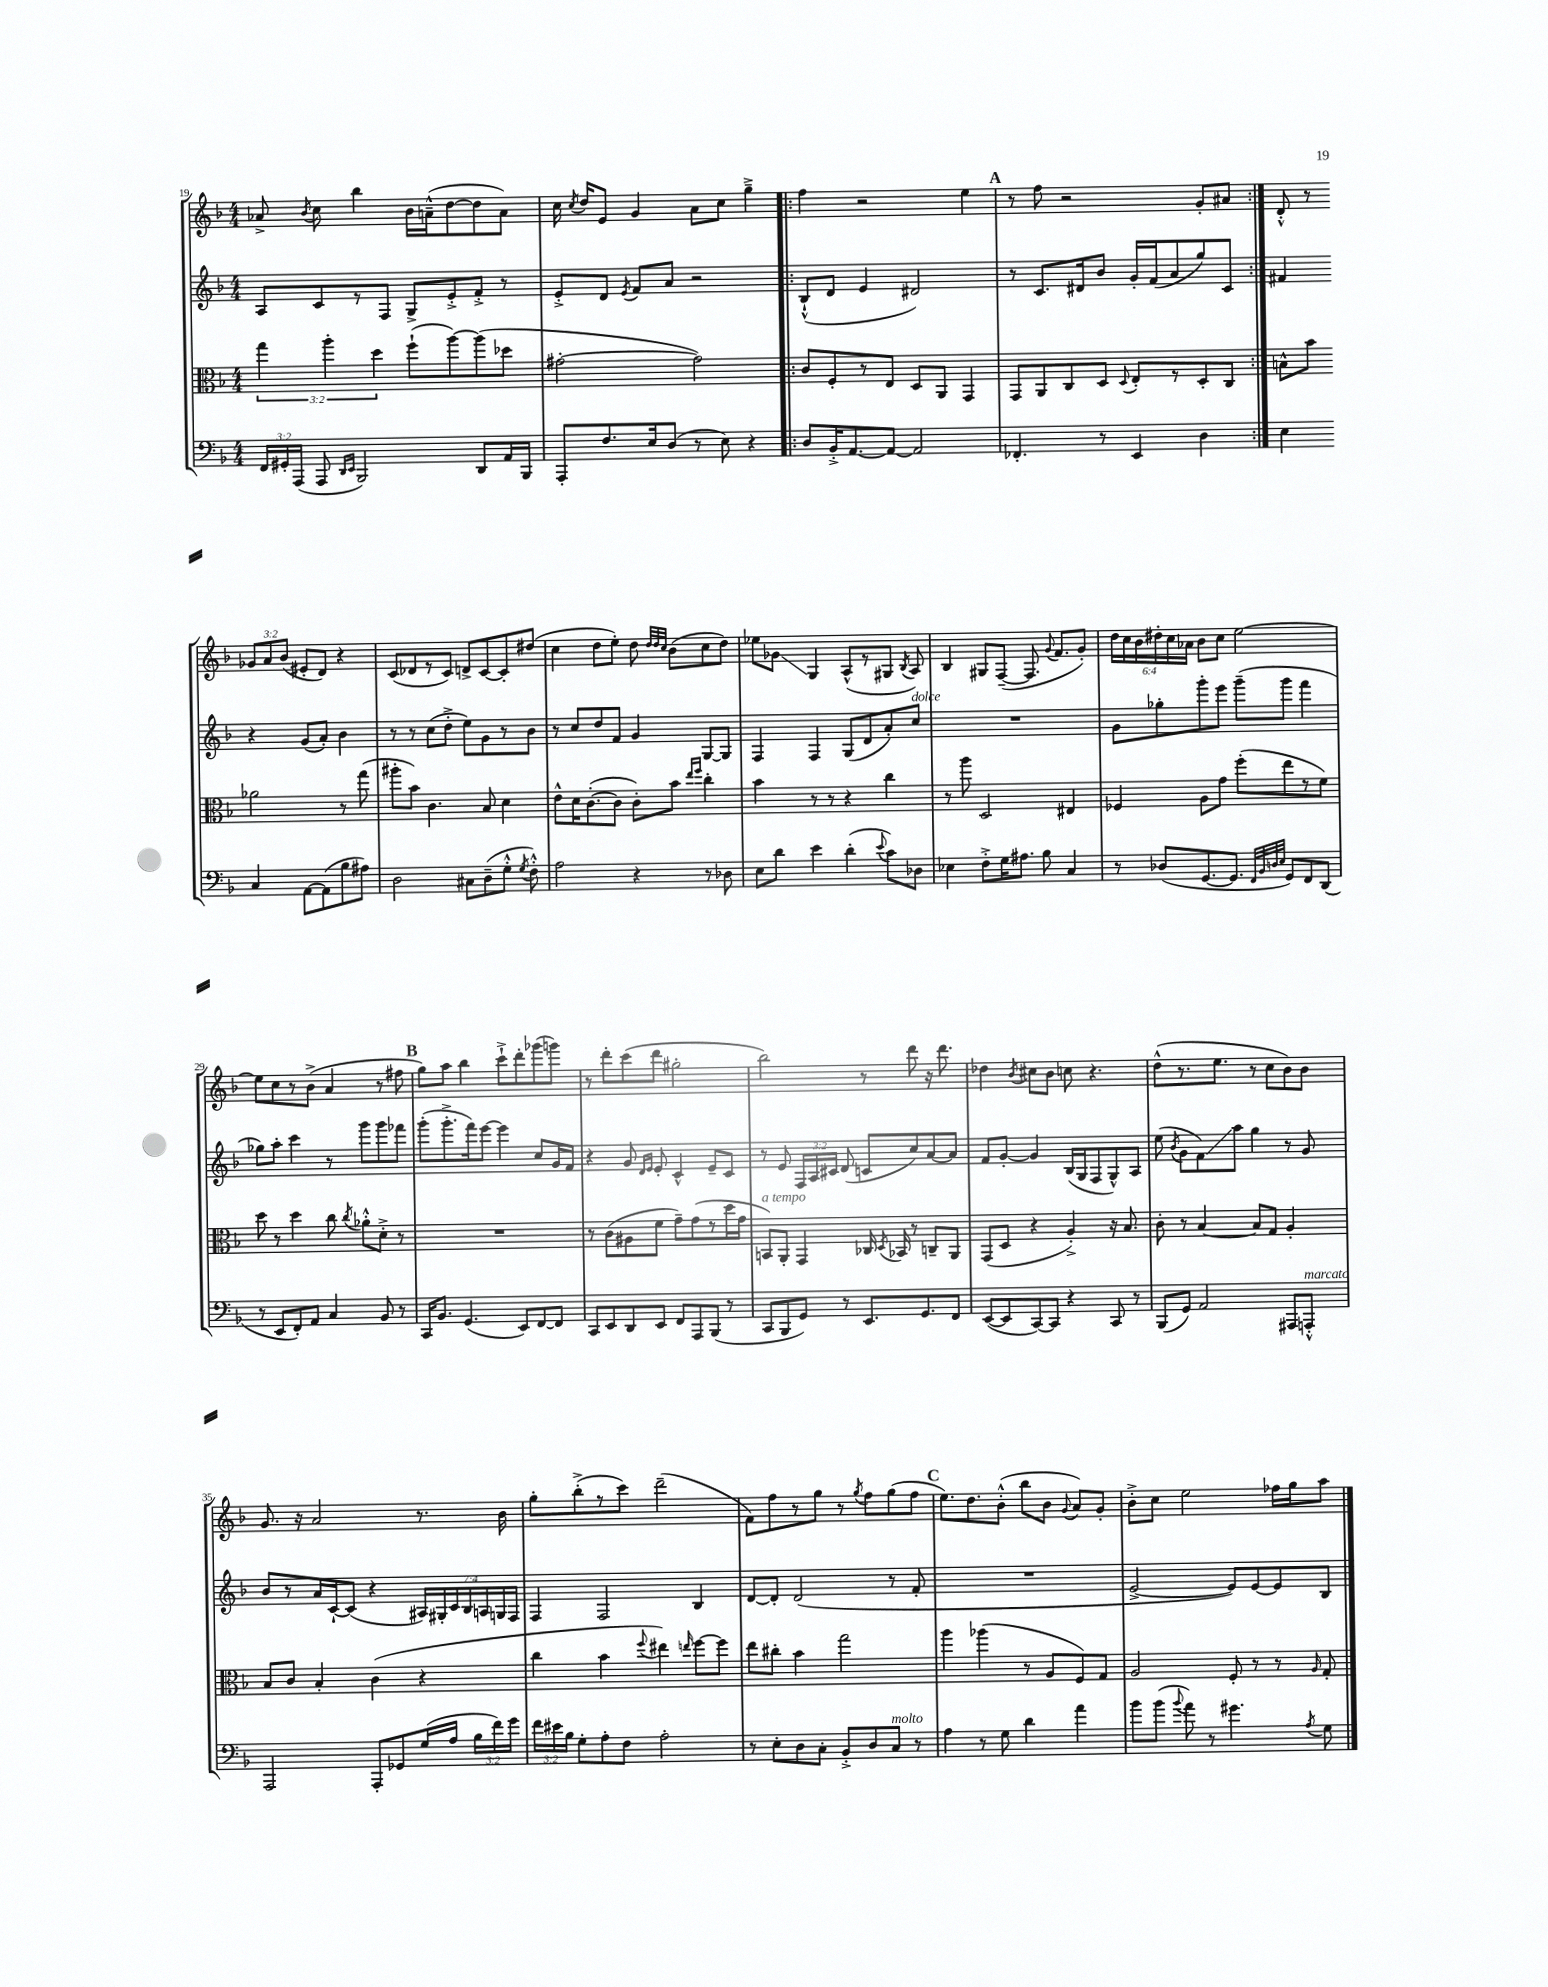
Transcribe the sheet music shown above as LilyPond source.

<<
\new StaffGroup <<
\new Staff = "s0" {
    \clef treble \key f \major \numericTimeSignature \time 4/4 \override Staff.TupletNumber.text = #tuplet-number::calc-fraction-text
    \autoBeamOff aes'8-> \acciaccatura { bes'8 } c''8 bes''4 bes'16[ a'16---^( d''8~ d''8 a'8]) |
    c''16 \acciaccatura { c''8 } d''16[ e'8] g'4 a'8[ c''8] g''4---> |
    \repeat volta 2 { f''4 r2 e''4 |
    \mark \markup { \bold "A" } r8 f''8 r2 g'8[-. ais'8] | }
    d'8-.-^ r8 \tuplet 3/2 { ges'8[ a'8 bes'8]( } eis'8[-. d'8]) r4 |
    c'8[( des'8 r8 c'8]) d'8[-> c'8~ c'8-. dis''8]( |
    c''4 d''8[ e''8]-.) d''8 \grace { d''32[ d''32 c''32] } bes'8[( c''8 d''8]) |
    ees''8[ ges'8]\glissando g4 a8[-^( r8 gis8] \acciaccatura { bes8 } a8) |
    bes4 gis8[ f8]~--( f8. \appoggiatura { g'8 } f'8.[ g'8]-.) |
    \tuplet 6/4 { d''16[ c''16 bes'16 dis''16-. c''16 aes'16] } bes'8[ c''8] e''2~ |
    e''8[ c''8 r8 bes'8]->( a'4 r8 fis''8 |
    \mark \markup { \bold "B" } g''8[) a''8] bes''4 c'''8[-!-> d'''8-. ges'''8( g'''8]) |
    r8 d'''8[-. c'''8( d'''8] gis''2-. |
    bes''2) r8 d'''8 r16 d'''8. |
    des''4 \acciaccatura { bes'8 } cis''8[ bes'8] c''8 r4. |
    d''8[-^( r8. e''8.] r8 c''8[ bes'8) bes'8] |
    g'8. r16 a'2 r8. bes'16 |
    g''8[-. bes''8-.->( r8 c'''8]) d'''2--( |
    f'8[) f''8 r8 g''8] r8 \acciaccatura { g''8 } f''8[ g''8( f''8] |
    \mark \markup { \bold "C" } e''8.[) d''8. bes'8]-.-^( bes''8[ bes'8] \appoggiatura { g'8 } a'8[) g'8]-. |
    bes'8[-.-> c''8] e''2 fes''16[ g''16 a''8] \bar "|." |
}
\new Staff = "s1" {
    \clef treble \key f \major \numericTimeSignature \time 4/4 \override Staff.TupletNumber.text = #tuplet-number::calc-fraction-text
    \autoBeamOff a8[ c'8 r8 f8] g8[-> e'8-.-> f'8]-.-> r8 |
    e'8[-.-> d'8] \acciaccatura { e'8 } f'8[ a'8] r2 |
    \repeat volta 2 { bes8[-!-^( d'8] e'4 dis'2) |
    \mark \markup { \bold "A" } r8 c'8.[ dis'16 bes'8] g'16[-. f'16( a'8 g''8) c'8] | }
    fis'4 r4 g'8[( a'8]-.) bes'4 |
    r8 r8 c''8[( d''8]-.-> e''8[) g'8 r8 bes'8] |
    r8 c''8[ d''8 f'8] g'4 g8[~ g8] |
    f4 f4 g8[( d'8 a'8-.) c''8]^\markup { \italic "dolce" } |
    R1 |
    g'8[ ges''8-. g'''8-. e'''8] g'''8[--( g'''8] f'''4 |
    ges''8[) a''8]-. c'''4 r8 g'''8[ g'''8 fes'''8] |
    \mark \markup { \bold "B" } g'''8[-.( g'''8.-.-> f'''16) e'''8]~ e'''4 c''8[ g'16 f'16] |
    r4 g'8 \grace { d'16[ e'16] } e'8-. c'4-^ e'8[-- c'8] |
    r8 e'8 \tuplet 3/2 { f16[ a16 cis'16] } d'8( c'8[ c''8) a'8~ a'8] |
    f'8[ g'8]~-. g'4 bes16[( g16 f8 g8-^) a8] |
    e''8( \acciaccatura { bes'8 } g'8[ f'8\glissando) a''8] g''4 r8 g'8 |
    bes'8[ r8 a'16 c'16~-! c'8]( r4 \tuplet 7/4 { ais16[) gis16-. c'16 bes16 a16 g16 f16] } |
    f4 f2 bes4 |
    d'8[~ d'8]-. d'2( r8 f'8-. |
    \mark \markup { \bold "C" } R1 |
    e'2~-> e'8[) e'8~ e'8 bes8] \bar "|." |
}
\new Staff = "s2" {
    \clef alto \key f \major \numericTimeSignature \time 4/4 \override Staff.TupletNumber.text = #tuplet-number::calc-fraction-text
    \autoBeamOff \tuplet 3/2 { g''4 a''4-. d''4 } f''8[-!( a''8~) a''8( des''8] |
    gis'2~-. gis'2) |
    \repeat volta 2 { c'8[ f8-. r8 e8] d8[ a,8] g,4 |
    \mark \markup { \bold "A" } g,8[ a,8 c8 d8] \appoggiatura { d8 } e8[-. r8 d8-. c8] | }
    b8[-^ bes'8] aes'2 r8 g''8( |
    ais''8[-. bes'8]) c'4. bes8 d'4 |
    e'8[-^ d'16 c'8.~-.( c'8] c'8[-.) bes'8] \grace { e''16[ f''16] } c''4-. |
    bes'4 r8 r8 r4 c''4 |
    r8 a''8 d2 eis4 |
    fes4 a8[ g'8] f''8[-.( e''8 r8 f'8]) |
    d''8 r8 d''4 c''8 \acciaccatura { c''8 } aes'8[-.-^ d'8]-.-> r8 |
    \mark \markup { \bold "B" } R1 |
    r8 c'8[( ais8 f'8] g'8[--) g'8( r8 d''16 g'16] |
    b,8[^\markup { \italic "a tempo" }) a,8]-. g,4 ces16 \acciaccatura { d8 } bes,16 r8 c8[-- a,8] |
    g,8[( d8] r4 a4-.->) r16 bes8. |
    c'8-. r8 bes4~ bes8[ g8] a4-. |
    bes8[ c'8] bes4-. c'4( r4 |
    c''4 bes'4 \appoggiatura { f''8 } eis''4) \grace { e''16 } f''8[~ f''8] |
    e''8[ cis''8]-. bes'4 g''2 |
    \mark \markup { \bold "C" } a''4 aes''4( r8 a8[ f8) g8] |
    a2 f8-. r8 r8 \grace { a16 } g8-. \bar "|." |
}
\new Staff = "s3" {
    \clef bass \key f \major \numericTimeSignature \time 4/4 \override Staff.TupletNumber.text = #tuplet-number::calc-fraction-text
    \autoBeamOff \tuplet 3/2 { f,16[ gis,16-. a,,16]( } a,,8 \grace { d,16[ e,16] } bes,,2) d,8[ a,16 bes,,16] |
    a,,8[-. f8. e16 d8]( r8 e8) r4 |
    \repeat volta 2 { d8[ bes,16-.-> a,8.~ a,8]~ a,2 |
    \mark \markup { \bold "A" } fes,4.-. r8 e,4 d4 | }
    e4 c4 a,8[~ a,8( bes8 ais8]) |
    d2 cis8[ d8--( g8]-.-^ \acciaccatura { g8 } f8-.-^) |
    a2 r4 r8 des8 |
    e8[ d'8] e'4 d'4-.( \appoggiatura { e'8 } c'8[) des8] |
    ees4 f8[-.-> g16 ais8.] bes8 c4 |
    r8 des8[( g,8.~ g,8.] \grace { f,32[ bes,32 d32 e32] } g,8[) f,8 d,8]( |
    r8 e,8[ f,8-.) a,8] c4 bes,8 r8 |
    \mark \markup { \bold "B" } c,16[ bes,8.] g,4.( e,8[) f,8~ f,8] |
    c,8[ e,8 d,8 e,8] f,8[ a,,8 bes,,8]( r8 |
    c,8[ bes,,8 g,8]) r8 e,8.[ g,8. f,8] |
    e,8[~( e,8 c,8~) c,8] r4 c,8 r8 |
    bes,,8[( g,8]) a,2 ais,,8[ a,,8]-.-^^\markup { \italic "marcato" } |
    a,,2 a,,8[-. ges,8 g16( a16] \tuplet 3/2 { bes16[ f'16) g'16] } |
    \tuplet 3/2 { f'16[ eis'16 bes16] } g8[-. a8-. f8] a2-. |
    r8 e8[-. d8 c8]-. bes,8[-.-> d8 c8]^\markup { \italic "molto" } r8 |
    \mark \markup { \bold "C" } a4 r8 g8 d'4 a'4 |
    bes'8[ bes'8]( \appoggiatura { bes'8 } a'8) r8 gis'4. \acciaccatura { a8 } g8 \bar "|." |
}
>>
>>
\layout { \context { \Score currentBarNumber = #19 } }
